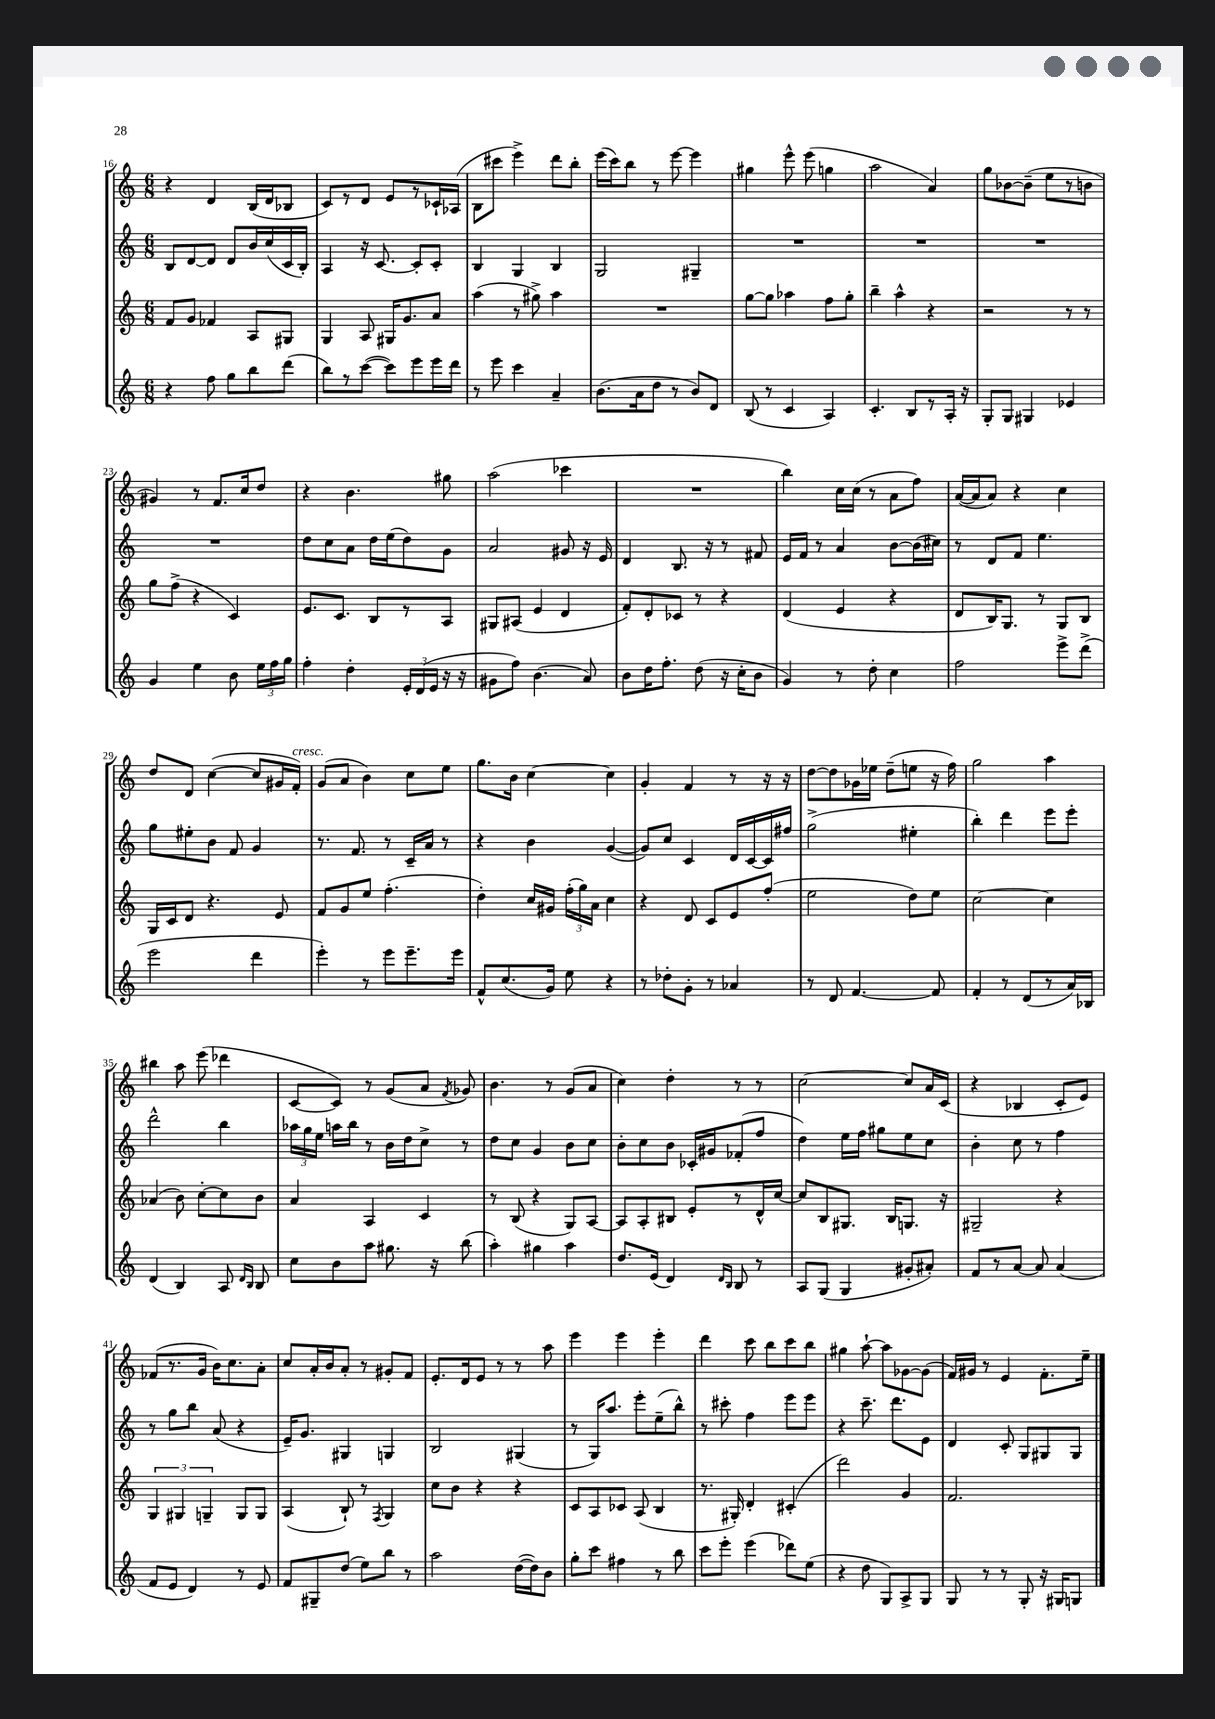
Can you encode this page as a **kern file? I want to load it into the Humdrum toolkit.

**kern	**kern	**kern	**kern
*part4	*part3	*part2	*part1
*staff4	*staff3	*staff2	*staff1
*clefG2	*clefG2	*clefG2	*clefG2
*k[]	*k[]	*k[]	*k[]
*M6/8	*M6/8	*M6/8	*M6/8
=16	=16	=16	=16
4r	8f/L	8B/L	4r
.	8g/J	[8d/	.
8ff\	4f-X/	8d/J]	4d/
8gg\L	.	8d/L	.
8bb\	8A/L	16b/L	(16B/LL
.	.	(16cc/	16d/J
(8ddd\J	8G#X/J	16c/	8B-X/J
.	.	16B'/JJ)	.
=17	=17	=17	=17
8bb\L)	4G/	4A/	8c/L)
8r	.	.	8r
([8ccc\J	8A/	16r	8d/J
.	.	[8.c/	.
8ccc\L])	16G#X/KL	.	8e/L
.	8.g/	.	.
8eee\	.	8c'/L]	8r
16eee\L	8a/J	8c'/J	16c-X`/L
16ddd\JJ	.	.	(16A-X/JJ
=18	=18	=18	=18
8r	(4aa\	4B/	8B\L
8eee\	.	.	8ccc#X\J
4ccc\	8r	4G/	4eee^\)
.	8gg#X^\)	.	.
4a~/	4aa\	4B/	8ddd\L
.	.	.	8bb'\J
=19	=19	=19	=19
(8.b\L	2.r	2G/	(16eee\LL
.	.	.	16ccc\J)
.	.	.	8bb\J
16a\k	.	.	.
8dd\J	.	.	8r
8r	.	.	[8eee\
8b/L)	.	4G#X~/	4eee\]
8d/J	.	.	.
=20	=20	=20	=20
(8B/	[8gg\L	2.r	4gg#X\
8r	8gg\J]	.	.
4c/	4aa-X\	.	8eee^^\
.	.	.	(8eee\
4A/)	8ff\L	.	4ggn\
.	8gg'\J	.	.
=21	=21	=21	=21
4.c'/	4bb~\	2.r	2aa\
.	4aa^^\	.	.
8B/L	.	.	.
8r	4r	.	4a/)
16A'/Jk	.	.	.
16r	.	.	.
=22	=22	=22	=22
8G'/L	2r	2.r	8gg\L
8G/J	.	.	[8b-X\
4G#X/	.	.	(8b-~\J]
.	.	.	8ee\L
4e-X/	8r	.	8r
.	8r	.	8bn\J
!!LO:LB:g=z
=23	=23	=23	=23
4g/	8gg\L	2.r	4g#X/)
.	(8ff^\J	.	.
4ee\	4r	.	8r
.	.	.	8.f/L
8b\	4c/)	.	.
.	.	.	16cc/k
24ee\LL	.	.	8dd/J
24ff\	.	.	.
24gg\JJ	.	.	.
=24	=24	=24	=24
4ff'\	8.e/L	8dd\L	4r
.	.	8cc\	.
.	8.c/J	.	.
4dd'\	.	8a\J	4.b\
.	8B/L	16dd\LL	.
.	.	(16ee\J	.
24e'/LL	8r	8dd\)	.
(24d/	.	.	.
24e/JJ	.	.	.
16r	8A/J	8g\J	8gg#X\
16r	.	.	.
=25	=25	=25	=25
8g#X\L	8G#X/L	2a/	(2aa\
8ff\J)	(8A#X/J	.	.
(4.b\	4e/	.	.
.	4d/	8g#X/	4ccc-X\
8a/)	.	16r	.
.	.	16e/	.
=26	=26	=26	=26
8b\L	8f'/L)	4d/	2.r
16dd\K	8d'/	.	.
8.ff'\J	.	.	.
.	8c-X/J	8.B/	.
(8dd\	8r	.	.
.	.	16r	.
16r	4r	8r	.
16cc'\KL	.	.	.
8b\J	.	8f#X/	.
=27	=27	=27	=27
4g/)	(4d/	16e/LL	4bb\)
.	.	16f/JJ	.
.	.	8r	.
8r	4e/	4a/	16cc\LL
.	.	.	(16cc\JJ
8dd'\	.	.	8r
4cc\	4r	[8b\L	8a\L
.	.	(16b\L]	8ff\J)
.	.	16cc#X\JJ)	.
=28	=28	=28	=28
2ff\	8d/L	8r	([16a/LL
.	.	.	16a/J]
.	16B/K)	8d/L	8a/J)
.	8.G/J	.	.
.	.	8f/J	4r
.	8r	4.ee\	.
8eee^\L	8G/L	.	4cc\
(8ddd^\J	8B/J	.	.
!!LO:LB:g=z
=29	=29	=29	=29
2eee\	16G/LL	8gg\L	8dd/L
.	16c/J	.	.
.	8d/J	8ee#X'\	8d/J
.	4.r	8b\J	([4cc\
.	.	8f/	.
4ddd\	.	4g/	8cc/L]
.	8e/	.	16g#X/L
!	!	!	!LO:TX:a:i:t=cresc.
.	.	.	16f'/JJ)
=30	=30	=30	=30
4eee'\)	8f/L	8.r	(8g/L
.	8g/	.	8a/J
.	.	8.f/	.
8r	8ee/J	.	4b\)
8eee\L	(4.ff'\	8r	.
8.eee~\	.	16c~/LL	8cc\L
.	.	16a/JJ	.
.	.	8r	8ee\J
16eee\Jk	.	.	.
=31	=31	=31	=31
8f^^/L	4dd'\)	4r	8.gg\L
(8.cc/	.	.	.
.	.	.	16b\Jk
.	16cc/LL	4b\	[4cc\
16g/Jk)	16g#X/JJ	.	.
8ee\	(24ff'\LL	.	.
.	24gg\)	.	.
.	24a\JJ	.	.
4r	4cc\	([4g/	4cc\]
=32	=32	=32	=32
8r	4r	8g/L])	4g'/
8dd-X'\L	.	8cc/J	.
8g'\J	8d/	4c/	4f/
8r	8c/L	.	.
4a-X/	8e/	16d/LL	8r
.	.	[16c/	.
.	(8ff'/J	16c/]	16r
.	.	16ff#X/JJ	16r
=33	=33	=33	=33
8r	2ee\	(2gg^\	[8dd\L
8d/	.	.	8dd\]
[4.f/	.	.	16g-X\L
.	.	.	16ee-X\JJ
.	.	.	(8dd~\L
.	8dd\L)	4ee#X'\	8een\J
8f/]	8ee\J	.	16r
.	.	.	16ff\)
=34	=34	=34	=34
4f'/	[2cc\	4bb'\)	2gg\
8r	.	4ddd\	.
(8d/L	.	.	.
8r	4cc\]	8eee\L	4aa\
16a/L)	.	8eee'\J	.
16B-X/JJ	.	.	.
!!LO:LB:g=z
=35	=35	=35	=35
(4d/	(4a-X/	2ddd^^\	4bb#X\
4B/)	8b\)	.	8aa\
.	[8cc'\L	.	(8eee\
8A/	8cc\]	4bb\	4ddd-X\
16qqd/LL	.	.	.
16qqB/JJ	.	.	.
8B/	8b\J	.	.
=36	=36	=36	=36
8cc\L	4a/	24aa-X\LL	[8c/L
.	.	24gg\	.
.	.	24ee\JJ	.
8b\	.	16aan\LL	8c/J])
.	.	16bb\JJ	.
8aa\J	4A/	8r	8r
8.gg#X\	.	16b\LL	(8g/L
.	.	16dd\J	.
.	4c/	8cc^\J	8a/J
16r	.	.	.
.	.	.	8qf/
(8bb\	.	8r	8g-X/)
=37	=37	=37	=37
4aa'\)	8r	8dd\L	4.b\
.	(8B/	8cc\J	.
4gg#X\	4r	4g/	.
.	.	.	8r
4aa\	8G/L)	8b\L	(8g/L
.	[8A/J	8cc\J	8a/J
=38	=38	=38	=38
8.dd/L	8A/L]	8b'\L	4cc\)
.	8A'/	8cc\	.
(16e/Jk	.	.	.
4d/)	8B#X/J	8b\J	4dd'\
.	8e'/L	16c-X'/LL	.
.	.	16g#X/J	.
16qqd/LL	.	.	.
16qqB/JJ	.	.	.
8B/	8r	(8f-X'/	8r
8r	16d^^/L	8ff/J	8r
.	[16cc/JJ	.	.
=39	=39	=39	=39
8A/L	8cc/L]	4dd\)	[2cc\
(8G/J	8B/	.	.
4G/	8.G#X/J	16ee\LL	.
.	.	16ff\JJ	.
.	.	8gg#X\L	.
.	16B/KL	.	.
8g#X'/L	8.Gn/J	8ee\	8cc/L]
8a#X'/J)	.	8cc\J	16a/L
.	16r	.	(16c/JJ
=40	=40	=40	=40
8f/L	2G#X~/	4b'\	4r
8r	.	.	.
[8a/J	.	8cc\	4B-X/
8a/]	.	8r	.
(4a/	4r	4ff\	8c'/L
.	.	.	8e/J)
!!LO:LB:g=z
=41	=41	=41	=41
8f/L	6G/	8r	(8f-X/L
8e/J	.	8gg\L	8.r
.	6G#X/	.	.
4d/)	.	8bb\J	.
.	.	.	16g/Jk
.	6Gn~/	.	.
.	.	(8a/	16b\KL)
.	.	.	8.cc\
8r	8G/L	4r	.
8e/	8G/J	.	8a'\J
=42	=42	=42	=42
8f/L	(4A/	16e~/KL)	8cc/L
.	.	8.g/J	.
8G#X~/	.	.	16a'/L
.	.	.	16b/J
(8dd/J	8B`/)	4G#X/	8a'/J
8ee\L)	8r	.	8r
.	8qF/	.	.
8bb\J	4G/	4Gn/	8g#X'/L
8r	.	.	8f/J
=43	=43	=43	=43
2aa\	8cc\L	2B/	8.e'/L
.	8b\J	.	.
.	.	.	16d/k
.	4r	.	8e/J
.	.	.	8r
([16dd\LL	4r	(4G#X/	8r
16dd\J])	.	.	.
8b\J	.	.	8aa\
=44	=44	=44	=44
8gg'\L	8c/L	8r	4eee\
8ccc\J	8A/	16G/KL)	.
.	.	8.aa/J	.
4ff#X\	8c-X/J	.	4eee\
.	(8A/	8eee'\L	.
8r	4B/	(8ee~\	4eee'\
8bb\	.	8bb^^\J)	.
=45	=45	=45	=45
8ccc\L	8.r	8r	4ddd\
8eee'\J	.	8ccc#X'\	.
.	16G#X'/)	.	.
(4eee\	4d'/	4ff\	8ccc\
.	.	.	8bb\L
8ddd-X\L)	(4c#X'/	8eee\L	8ccc\
(8ee\J	.	8eee\J	8bb\J
=46	=46	=46	=46
4r	2ddd\)	4r	4gg#X\
8dd\	.	8.ccc~\	[8aa`\
8G/L)	.	.	8aa\L]
.	.	8.ddd\L	.
8A^/	4g/	.	[8g-X\
8G/J	.	8e\J	(8g-\J]
=47	=47	=47	=47
8G/	2.f/	4d/	16f/LL)
.	.	.	16g#X/JJ
8r	.	.	8r
8r	.	8c'/	4e/
8G'/	.	8G/L	.
16r	.	8G#X/	8.f'\L
16G#X/KL	.	.	.
8Gn/J	.	8G#/J	.
.	.	.	16ee~\Jk
==	==	==	==
*-	*-	*-	*-
